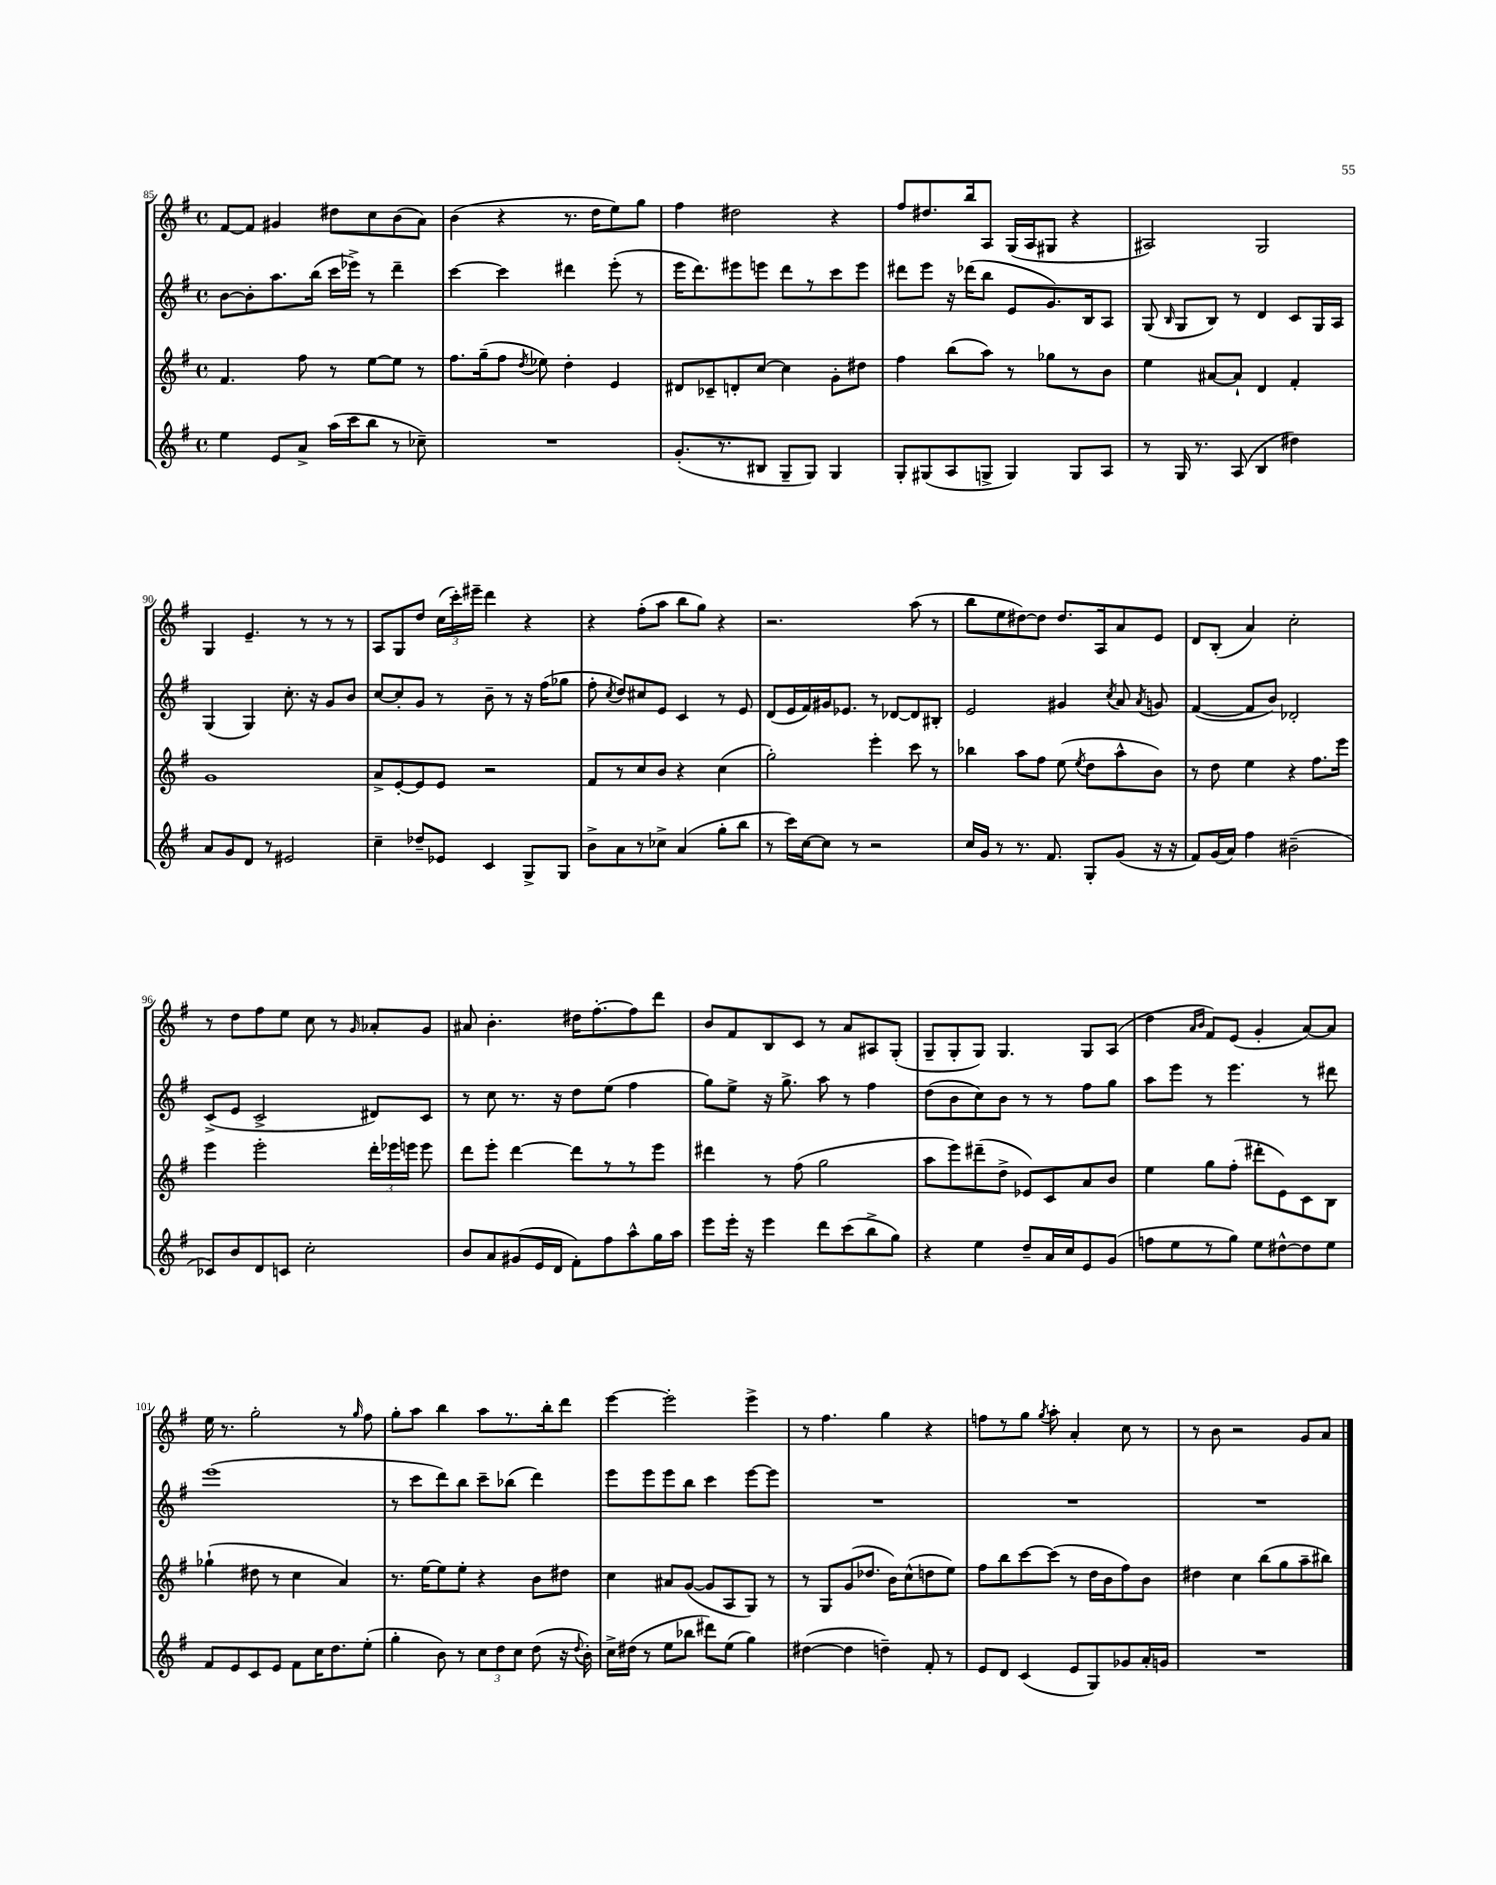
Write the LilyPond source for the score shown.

<<
\new StaffGroup <<
\new Staff = "s0" {
    \clef treble \key g \major \defaultTimeSignature \time 4/4
    \autoBeamOff fis'8[~ fis'8] gis'4 dis''8[ c''8 b'8( a'8]) |
    b'4( r4 r8. d''16[ e''8) g''8] |
    fis''4 dis''2 r4 |
    fis''8[ dis''8. b''16 a8] g16[( a16 gis8] r4 |
    ais2) g2 |
    g4 e'4.-- r8 r8 r8 |
    a8[ g8 d''8] \tuplet 3/2 { c''16[( c'''16-.) eis'''16]-- } d'''4 r4 |
    r4 fis''8[-.( a''8] b''8[ g''8]) r4 |
    r2. a''8( r8 |
    b''8[ e''8 dis''8~) dis''8] dis''8.[ a16 a'8 e'8] |
    d'8[ b8]-.( a'4) c''2-. |
    r8 d''8[ fis''8 e''8] c''8 r8 \grace { g'16 } aes'8[-. g'8] |
    ais'8 b'4.-. dis''16[ fis''8.~-. fis''8 d'''8] |
    b'8[ fis'8 b8 c'8] r8 a'8[ ais8 g8]-.( |
    g8[-- g8-. g8]) g4. g8[ a8]( |
    d''4 \grace { a'16[ b'16] } fis'8[) e'8]( g'4-. a'8[~) a'8] |
    e''16 r8. g''2-. r8 \grace { g''16 } fis''8 |
    g''8[-. a''8] b''4 a''8[ r8. b''16-. d'''8] |
    e'''4~ e'''2-. e'''4-> |
    r8 fis''4. g''4 r4 |
    f''8[ r8 g''8] \acciaccatura { g''8 } a''8-. a'4-. c''8 r8 |
    r8 b'8 r2 g'8[ a'8] \bar "|." |
}
\new Staff = "s1" {
    \clef treble \key g \major \defaultTimeSignature \time 4/4
    \autoBeamOff b'8[~ b'8-. a''8. b''16]( c'''16[ ees'''16]->) r8 d'''4-- |
    c'''4~ c'''4 dis'''4 e'''8-.( r8 |
    e'''16[ d'''8.) eis'''8 e'''8] d'''8[ r8 c'''8 e'''8] |
    dis'''8[ e'''8] r16 des'''16[( b''8] e'8[ g'8.) b16 a8] |
    g8( \grace { b16 } g8[ b8]) r8 d'4 c'8[ g16 a16] |
    g4( g4) c''8.-. r16 g'8[ b'8] |
    c''8[~ c''8-. g'8] r8 b'8-- r8 r16 fis''16[( ges''8] |
    fis''8-. \acciaccatura { c''8 } d''8[) cis''8 e'8] c'4 r8 e'8 |
    d'8[( e'16 fis'16) gis'16 ees'8.] r8 des'8[~ des'8 bis8]-. |
    e'2 gis'4 \acciaccatura { c''8 } a'8 \acciaccatura { a'8 } g'8 |
    fis'4~( fis'8[ b'8]) des'2-. |
    c'8[->( e'8] c'2-> dis'8[) c'8] |
    r8 c''8 r8. r16 d''8[ e''8]( fis''4 |
    g''8[) e''8]-> r16 g''8.-> a''8 r8 fis''4 |
    d''8[( b'8 c''8) b'8] r8 r8 fis''8[ g''8] |
    a''8[ e'''8] r8 e'''4. r8 dis'''8 |
    e'''1( |
    r8 c'''8[ d'''8) b''8] c'''8[-- bes''8]( d'''4) |
    e'''8[ e'''8 e'''8 b''8] c'''4 e'''8[~ e'''8] |
    R1 |
    R1 |
    R1 \bar "|." |
}
\new Staff = "s2" {
    \clef treble \key g \major \defaultTimeSignature \time 4/4
    \autoBeamOff fis'4. fis''8 r8 e''8[~ e''8] r8 |
    fis''8.[ g''16--( fis''8] \acciaccatura { d''8 } ees''8) d''4-. e'4 |
    dis'8[ ces'8-- d'8-. c''8]~ c''4 g'8[-. dis''8] |
    fis''4 b''8[( a''8]) r8 ges''8[ r8 b'8] |
    e''4 ais'8[~ ais'8]-! d'4 fis'4-. |
    g'1 |
    a'8[-> e'8~-. e'8 e'8] r2 |
    fis'8[ r8 c''8 b'8] r4 c''4( |
    g''2-.) e'''4-. c'''8 r8 |
    bes''4 a''8[ fis''8] e''8( \acciaccatura { e''8 } d''8[ a''8-^ b'8]) |
    r8 d''8 e''4 r4 fis''8.[ e'''16] |
    e'''4 e'''2-. \tuplet 3/2 { d'''16[-. ees'''16 e'''16] } e'''8 |
    d'''8[ e'''8]-. d'''4~ d'''8[ r8 r8 e'''8] |
    dis'''4 r8 fis''8( g''2 |
    a''8[ e'''8) dis'''8--( d''8]-> ees'8[) c'8 a'8 b'8] |
    e''4 g''8[ fis''8]-.( dis'''8[-. e'8) c'8 b8] |
    ges''4-!( dis''8 r8 c''4 a'4) |
    r8. e''16[~ e''8 e''8]-. r4 b'8[ dis''8] |
    c''4 ais'8[ g'8]~( g'8[ a8 g8]) r8 |
    r8 g8[ g'8( des''8.] b'16[) c''8-^( d''8 e''8]) |
    fis''8[ b''8 c'''8~ c'''8]( r8 d''16[ b'16 fis''8) b'8] |
    dis''4 c''4 b''8[( g''8 a''8-- bis''8]) \bar "|." |
}
\new Staff = "s3" {
    \clef treble \key g \major \defaultTimeSignature \time 4/4
    \autoBeamOff e''4 e'8[ a'8]-> a''16[( c'''16 b''8] r8 ces''8--) |
    R1 |
    g'8.[-.( r8. bis8] g8[-- g8]) g4 |
    g8[-. gis8( a8 g8]-> g4) g8[ a8] |
    r8 g16 r8. a8( b4 dis''4) |
    a'8[ g'8 d'8] r8 eis'2 |
    c''4-- des''8[-- ees'8] c'4 g8[-> g8] |
    b'8[-> a'8 r8 ces''8]-> a'4( g''8[-. b''8] |
    r8 c'''16[) c''16~ c''8] r8 r2 |
    c''16[ g'16] r8 r8. fis'8. g8[-. g'8]( r16 r16 |
    fis'8[) g'16( a'16]) fis''4 bis'2--( |
    ces'8[) b'8 d'8 c'8] c''2-. |
    b'8[ a'8 gis'8( e'16 d'16] fis'8[-.) fis''8 a''8-^ g''16 a''16] |
    e'''8[ e'''16]-. r16 e'''4 d'''8[ c'''8( b''8-> g''8]) |
    r4 e''4 d''8[-- a'16 c''16 e'8 g'8]( |
    f''8[ e''8 r8 g''8]) e''8[ dis''8~-^ dis''8 e''8] |
    fis'8[ e'8 c'8 e'8] fis'8[ c''16 d''8. e''8]-.( |
    g''4-. b'8) r8 \tuplet 3/2 { c''8[ d''8 c''8] } d''8( r16 \appoggiatura { d''8 } b'16-.) |
    c''16[-> dis''16]( r8 e''8[ bes''8] dis'''8[) e''8]( g''4) |
    dis''4~( dis''4 d''4--) fis'8-. r8 |
    e'8[ d'8] c'4( e'8[ g8) ges'8 a'16-. g'16] |
    R1 \bar "|." |
}
>>
>>
\layout { \context { \Score currentBarNumber = #85 } }
